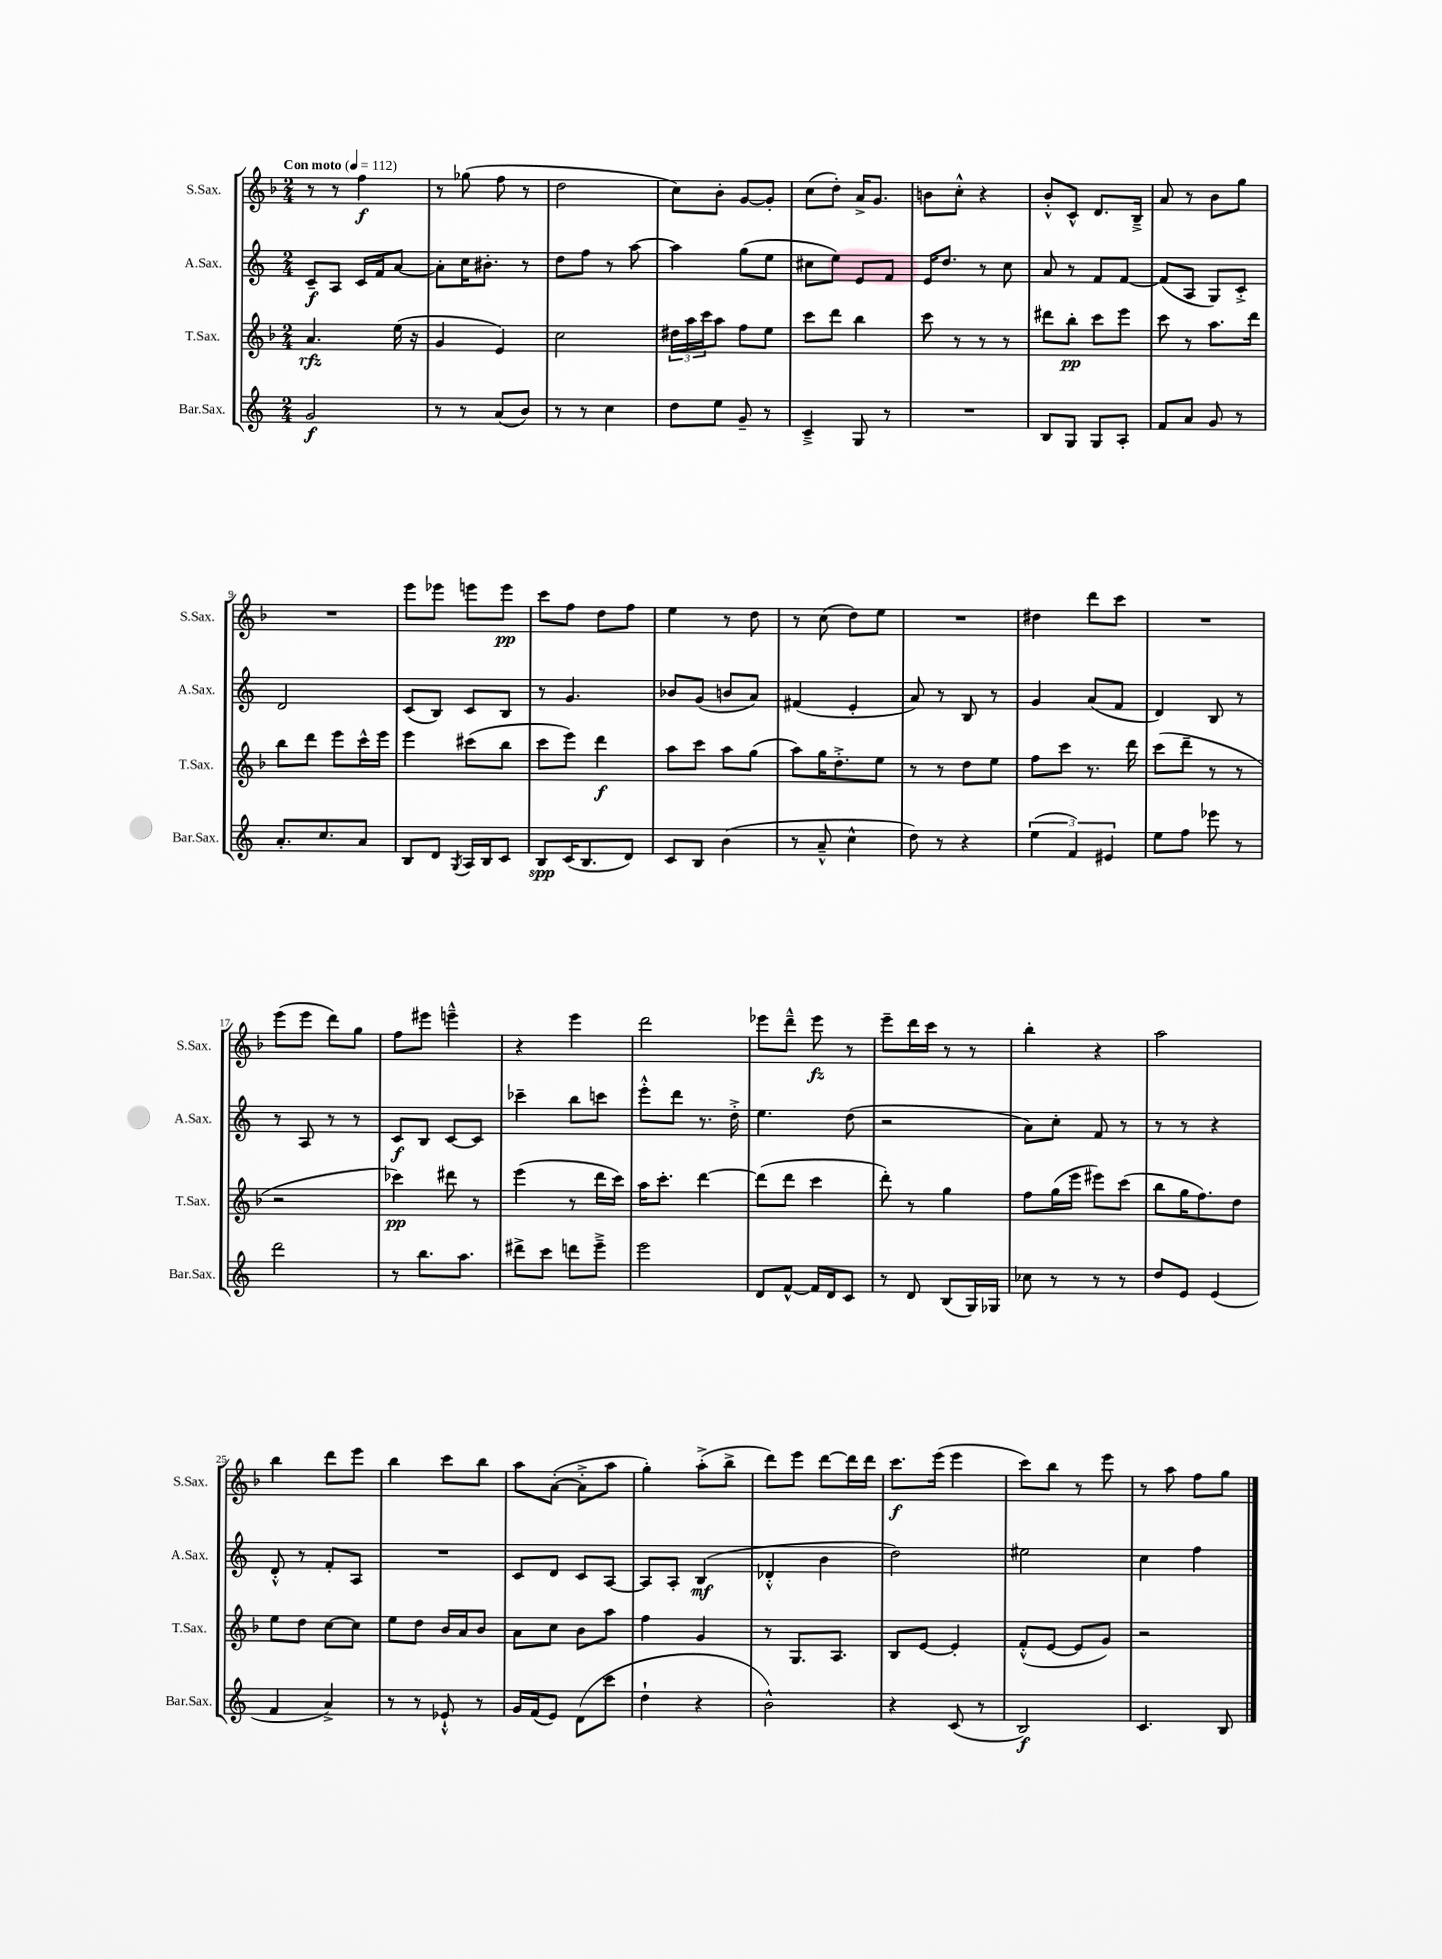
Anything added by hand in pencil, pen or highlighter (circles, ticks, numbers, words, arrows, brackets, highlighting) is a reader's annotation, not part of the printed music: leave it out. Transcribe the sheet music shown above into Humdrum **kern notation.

**kern	**dynam	**kern	**dynam	**kern	**dynam	**kern	**dynam
*part4	*part4	*part3	*part3	*part2	*part2	*part1	*part1
*staff4	*staff4	*staff3	*staff3	*staff2	*staff2	*staff1	*staff1
*I"Bar.Sax.	*	*I"T.Sax.	*	*I"A.Sax.	*	*I"S.Sax.	*
*I'Bar.Sax.	*	*I'T.Sax.	*	*I'A.Sax.	*	*I'S.Sax.	*
*clefG2	*	*clefG2	*	*clefG2	*	*clefG2	*
*k[]	*	*k[b-]	*	*k[]	*	*k[b-]	*
*M2/4	*	*M2/4	*	*M2/4	*	*M2/4	*
*MM112	*	*MM112	*	*MM112	*	*MM112	*
=1	=1	=1	=1	=1	=1	=1	=1
!	!	!	!	!	!	!LO:TX:a:B:t=Con moto	!
2g/	f	4.a/	rfz	8c~/L	f	8r	.
.	.	.	.	8A/J	.	8r	.
.	.	.	.	16c/LL	.	4ff\	f
.	.	.	.	16f/J	.	.	.
.	.	(16ee\	.	[8a/J	.	.	.
.	.	16r	.	.	.	.	.
=2	=2	=2	=2	=2	=2	=2	=2
8r	.	4g/	.	8a'\L]	.	8r	.
8r	.	.	.	16cc\K	.	(8gg-X\	.
.	.	.	.	8.b#X'\J	.	.	.
(8a/L	.	4e/)	.	.	.	8ff\	.
8b/J)	.	.	.	8r	.	8r	.
=3	=3	=3	=3	=3	=3	=3	=3
8r	.	2cc\	.	8dd\L	.	2dd\	.
8r	.	.	.	8ff\J	.	.	.
4cc\	.	.	.	8r	.	.	.
.	.	.	.	[8aa\	.	.	.
=4	=4	=4	=4	=4	=4	=4	=4
8dd\L	.	24dd#X\LL	.	4aa\]	.	8cc\L)	.
.	.	24aa\	.	.	.	.	.
.	.	24ccc\J	.	.	.	.	.
8ee\J	.	8aa\J	.	.	.	8b-'\J	.
8g~/	.	8ff\L	.	(8gg\L	.	[8g/L	.
8r	.	8ee\J	.	8ee\J	.	8g'/J]	.
=5	=5	=5	=5	=5	=5	=5	=5
4c~^/	.	8ccc\L	.	8cc#X\L	.	(8cc\L	.
.	.	8ddd\J	.	8ee\J)	.	8dd'\J)	.
8G/	.	4bb-\	.	8e/L	.	16a^/KL	.
.	.	.	.	.	.	8.g/J	.
8r	.	.	.	8f/J	.	.	.
=6	=6	=6	=6	=6	=6	=6	=6
2r	.	8ccc\	.	16e/KL	.	8bn\L	.
.	.	.	.	8.dd/J	.	.	.
.	.	8r	.	.	.	8cc'^^\J	.
.	.	8r	.	8r	.	4r	.
.	.	8r	.	8cc\	.	.	.
=7	=7	=7	=7	=7	=7	=7	=7
8B/L	.	8ddd#X\L	.	8a/	.	8b-'^^/L	.
8G/J	.	8bb-'\J	pp	8r	.	8c^^/J	.
8G/L	.	8ccc\L	.	8f/L	.	8.d/L	.
8A'/J	.	8eee\J	.	[8f/J	.	.	.
.	.	.	.	.	.	16B-~^/Jk	.
=8	=8	=8	=8	=8	=8	=8	=8
8f/L	.	8ccc\	.	(8f/L]	.	8a/	.
8a/J	.	8r	.	8A/J	.	8r	.
8g/	.	8.aa\L	.	8G/L)	.	8b-\L	.
8r	.	.	.	8c'^/J	.	8gg\J	.
.	.	16ddd\Jk	.	.	.	.	.
!!LO:LB:g=z
=9	=9	=9	=9	=9	=9	=9	=9
8.a'/L	.	8bb-\L	.	2d/	.	2r	.
.	.	8ddd\J	.	.	.	.	.
8.cc/	.	.	.	.	.	.	.
.	.	8eee\L	.	.	.	.	.
8a/J	.	16ccc^^\L	.	.	.	.	.
.	.	16eee\JJ	.	.	.	.	.
=10	=10	=10	=10	=10	=10	=10	=10
8B/L	.	4eee\	.	(8c/L	.	8eee\L	.
8d/J	.	.	.	8B/J)	.	8eee-X\J	.
8qG/	.	.	.	.	.	.	.
16A/LL	.	(8ccc#X\L	.	8c/L	.	8eeen\L	.
16B/J	.	.	.	.	.	.	.
8c/J	.	8bb-\J	.	8B/J	.	8eee\J	pp
=11	=11	=11	=11	=11	=11	=11	=11
8B/L	spp	8ccc\L	.	8r	.	8ccc\L	.
(16c/K	.	8eee\J)	.	4.g/	.	8ff\J	.
8.B/	.	.	.	.	.	.	.
.	.	4ddd\	f	.	.	8dd\L	.
8d/J)	.	.	.	.	.	8ff\J	.
=12	=12	=12	=12	=12	=12	=12	=12
8c/L	.	8aa\L	.	8b-X/L	.	4ee\	.
8B/J	.	8ccc\J	.	(8g/J	.	.	.
(4b\	.	8aa\L	.	8bn/L	.	8r	.
.	.	(8gg\J	.	8a/J)	.	8dd\	.
=13	=13	=13	=13	=13	=13	=13	=13
8r	.	8aa\L)	.	(4f#X/	.	8r	.
8a~^^/	.	16gg\K	.	.	.	(8cc\	.
.	.	8.dd'^\	.	.	.	.	.
4cc^^\	.	.	.	4e'/	.	8dd\L)	.
.	.	8ee\J	.	.	.	8ee\J	.
=14	=14	=14	=14	=14	=14	=14	=14
8dd\)	.	8r	.	8a/)	.	2r	.
8r	.	8r	.	8r	.	.	.
4r	.	8dd\L	.	8B/	.	.	.
.	.	8ee\J	.	8r	.	.	.
=15	=15	=15	=15	=15	=15	=15	=15
(6ee\	.	8ff\L	.	4g/	.	4dd#X\	.
.	.	8ccc\J	.	.	.	.	.
6f/)	.	.	.	.	.	.	.
.	.	8.r	.	(8a/L	.	8ddd\L	.
6e#X/	.	.	.	.	.	.	.
.	.	.	.	8f/J	.	8ccc\J	.
.	.	16ddd\	.	.	.	.	.
=16	=16	=16	=16	=16	=16	=16	=16
8ee\L	.	(8ccc\L	.	4d/)	.	2r	.
8ff\J	.	8ddd~\J	.	.	.	.	.
8eee-X\	.	8r	.	8B/	.	.	.
8r	.	8r	.	8r	.	.	.
!!LO:LB:g=z
=17	=17	=17	=17	=17	=17	=17	=17
2ddd\	.	2r	.	8r	.	(8eee\L	.
.	.	.	.	8A/	.	8eee\J	.
.	.	.	.	8r	.	8ddd\L)	.
.	.	.	.	8r	.	8gg\J	.
=18	=18	=18	=18	=18	=18	=18	=18
8r	.	4ccc-X\)	pp	8c/L	f	8ff\L	.
8.bb\L	.	.	.	8B/J	.	8eee#X\J	.
.	.	8ddd#X\	.	[8c/L	.	4eeen~^^\	.
8.aa\J	.	.	.	.	.	.	.
.	.	8r	.	8c/J]	.	.	.
=19	=19	=19	=19	=19	=19	=19	=19
8ddd#X^\L	.	(4eee\	.	4ccc-X~\	.	4r	.
8ccc\J	.	.	.	.	.	.	.
8dddn\L	.	8r	.	8bb\L	.	4eee\	.
8eee~^\J	.	16ddd\LL	.	8cccn\J	.	.	.
.	.	16ccc\JJ)	.	.	.	.	.
=20	=20	=20	=20	=20	=20	=20	=20
2eee\	.	16aa\KL	.	8eee'^^\L	.	2ddd\	.
.	.	8.ccc'\J	.	.	.	.	.
.	.	.	.	8ddd\J	.	.	.
.	.	[4ddd\	.	8.r	.	.	.
.	.	.	.	16dd'^\	.	.	.
=21	=21	=21	=21	=21	=21	=21	=21
8d/L	.	(8ddd\L]	.	4.ee\	.	8eee-X\L	.
[8f^^/J	.	8ddd\J	.	.	.	8ddd~^^\J	.
16f/LL]	.	4ccc\	.	.	.	8eee-\	fz
16d/J	.	.	.	.	.	.	.
8c/J	.	.	.	(8dd\	.	8r	.
=22	=22	=22	=22	=22	=22	=22	=22
8r	.	8ddd'\)	.	2r	.	8eee~\L	.
8d/	.	8r	.	.	.	16ddd\L	.
.	.	.	.	.	.	16ccc\JJ	.
(8B/L	.	4gg\	.	.	.	8r	.
16G/L)	.	.	.	.	.	8r	.
16G-X/JJ	.	.	.	.	.	.	.
=23	=23	=23	=23	=23	=23	=23	=23
8cc-X\	.	8ff\L	.	8a\L)	.	4bb-'\	.
8r	.	(16gg\L	.	8cc'\J	.	.	.
.	.	16eee\JJ	.	.	.	.	.
8r	.	8eee#X\L)	.	8f/	.	4r	.
8r	.	(8ccc\J	.	8r	.	.	.
=24	=24	=24	=24	=24	=24	=24	=24
8dd/L	.	8bb-\L	.	8r	.	2aa\	.
8e/J	.	16gg\K	.	8r	.	.	.
.	.	8.ff\)	.	.	.	.	.
(4e/	.	.	.	4r	.	.	.
.	.	8dd\J	.	.	.	.	.
!!LO:LB:g=z
=25	=25	=25	=25	=25	=25	=25	=25
4f/	.	8ee\L	.	8d'^^/	.	4bb-\	.
.	.	8dd\J	.	8r	.	.	.
4a^/)	.	[8cc\L	.	8f'/L	.	8ddd\L	.
.	.	8cc\J]	.	8A/J	.	8eee\J	.
=26	=26	=26	=26	=26	=26	=26	=26
8r	.	8ee\L	.	2r	.	4bb-\	.
8r	.	8dd\J	.	.	.	.	.
8e-X`^^/	.	16b-/LL	.	.	.	8ccc\L	.
.	.	16a/J	.	.	.	.	.
8r	.	8b-/J	.	.	.	8bb-\J	.
=27	=27	=27	=27	=27	=27	=27	=27
16g/LL	.	8a\L	.	8c/L	.	8aa\L	.
(16f/J	.	.	.	.	.	.	.
8e/J)	.	8cc\J	.	8d/J	.	([8a'\J	.
(8d\L	.	8b-\L	.	8c/L	.	8a'^\L]	.
8ccc\J	.	8aa\J	.	[8A/J	.	8aa\J	.
=28	=28	=28	=28	=28	=28	=28	=28
4dd`\	.	4ff\	.	8A/L]	.	4gg'\)	.
.	.	.	.	8A'/J	.	.	.
4r	.	4g/	.	(4B/	mf	(8aa'^\L	.
.	.	.	.	.	.	8bb-^\J	.
=29	=29	=29	=29	=29	=29	=29	=29
2b^^\)	.	8r	.	4d-X'^^/	.	8ddd\L)	.
.	.	8.G/L	.	.	.	8eee\J	.
.	.	.	.	4b\	.	[8ddd\L	.
.	.	8.A/J	.	.	.	.	.
.	.	.	.	.	.	16ddd\L]	.
.	.	.	.	.	.	16ddd\JJ	.
=30	=30	=30	=30	=30	=30	=30	=30
4r	.	8B-/L	.	2dd\)	.	8.ccc\L	f
.	.	[8e/J	.	.	.	.	.
.	.	.	.	.	.	(16eee\Jk	.
(8c/	.	4e'/]	.	.	.	4eee\	.
8r	.	.	.	.	.	.	.
=31	=31	=31	=31	=31	=31	=31	=31
2B/)	f	(8f'^^/L	.	2ee#X\	.	8ccc\L)	.
.	.	[8e/J	.	.	.	8bb-\J	.
.	.	8e/L]	.	.	.	8r	.
.	.	8g/J)	.	.	.	8eee\	.
=32	=32	=32	=32	=32	=32	=32	=32
4.c/	.	2r	.	4cc\	.	8r	.
.	.	.	.	.	.	8aa\	.
.	.	.	.	4ff\	.	8ff\L	.
8B/	.	.	.	.	.	8gg\J	.
==	==	==	==	==	==	==	==
*-	*-	*-	*-	*-	*-	*-	*-
